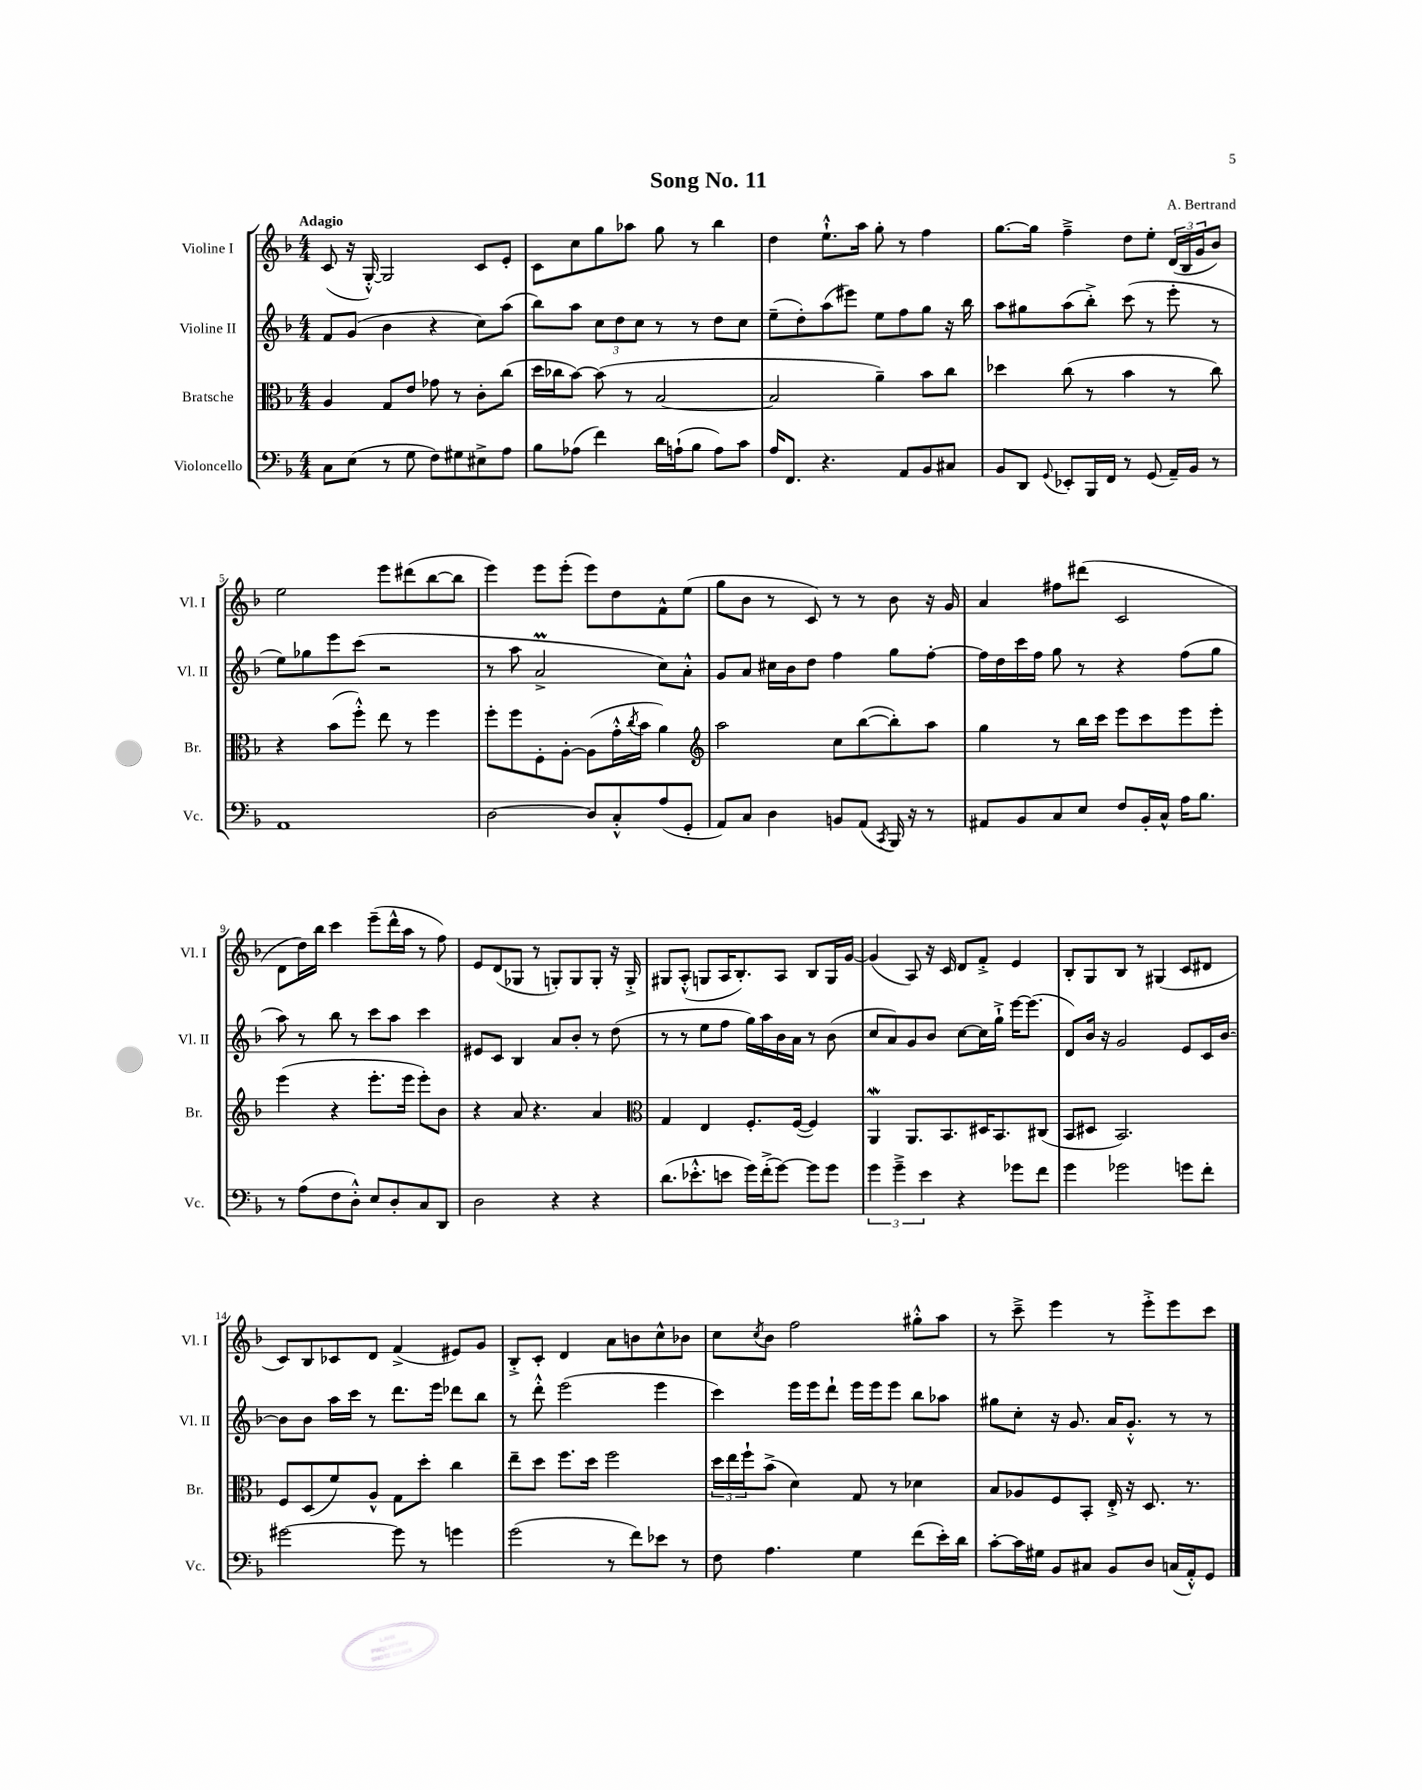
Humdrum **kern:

**kern	**kern	**kern	**kern
*part4	*part3	*part2	*part1
*staff4	*staff3	*staff2	*staff1
*I"Violoncello	*I"Bratsche	*I"Violine II	*I"Violine I
*I'Vc.	*I'Br.	*I'Vl. II	*I'Vl. I
*clefF4	*clefC3	*clefG2	*clefG2
*k[b-]	*k[b-]	*k[b-]	*k[b-]
*M4/4	*M4/4	*M4/4	*M4/4
=1	=1	=1	=1
!	!	!	!LO:TX:a:B:t=Adagio
8C\L	4A/	8f/L	(8c/
(8E\J	.	(8g/J	16r
.	.	.	[16G'^^/)
8r	8G/L	4b-\	2G/]
8G\	8e/J	.	.
8F\L)	8g-X\	4r	.
8G#X\	8r	.	.
8E#X^\	8c'\L	8cc\L)	8c/L
8A\J	(8cc\J	(8aa\J	8e'/J
=2	=2	=2	=2
8B-\L	16dd\LL	8bb-\L)	8c\L
.	16cc-X\J	.	.
(8A-X\J	[8b-\J)	8aa\J	8cc\
4f\)	(8b-\]	12cc\L	8gg\
.	.	12dd\	.
.	8r	.	8aa-X\J
.	.	12cc\J	.
16d\LL	[2B-/	8r	8gg\
(16An`\J	.	.	.
8B-\J	.	8r	8r
8A\L)	.	8dd\L	4bb-\
8c\J	.	8cc\J	.
=3	=3	=3	=3
16A/KL	2B-/]	(8ee~\L	4dd\
8.FF/J	.	.	.
.	.	8dd'\)	.
4.r	.	(8aa\	8.ee`^^\L
.	.	8eee#X\J)	.
.	.	.	16aa\Jk
.	4a~\)	8ee\L	8gg'\
8AA/L	.	8ff\	8r
8BB-/	8b-\L	8gg\J	4ff\
8C#X/J	8cc\J	16r	.
.	.	16bb-\	.
=4	=4	=4	=4
8BB-/L	4dd-X\	8aa\L	[8.gg\L
8DD/J	.	8gg#X\	.
.	.	.	16gg\Jk]
8qqGG/	.	.	.
8EE-X'/L	(8cc\	(8aa\	4ff~^\
16BBB-/L	8r	8bb-'^\J)	.
16FF/JJ	.	.	.
8r	4b-\	(8ccc\	8dd\L
(8GG/	.	8r	8ee'\J
16AA~/LL)	8r	8eee'\	(24d/LL
.	.	.	24B-/
16BB-/JJ	.	.	.
.	.	.	24g/J
8r	8cc\)	8r	8b-/J)
!!LO:LB:g=z
=5	=5	=5	=5
1AA	4r	8ee\L)	2ee\
.	.	8gg-X\	.
.	(8b-\L	8eee\	.
.	8ff'^^\J)	(8ccc\J	.
.	8ee\	2r	8eee\L
.	8r	.	(8ddd#X\
.	4ff\	.	[8bb-\
.	.	.	8bb-\J]
=6	=6	=6	=6
[2D\	8ff'\L	8r	4eee\)
.	8ff\	8aa\	.
.	8F'\	2am^/	8eee\L
.	[8A'\J	.	(8eee'\J
8D/L]	(8A\L]	.	8eee\L)
8C'^^/	16g'^^\L	.	8dd\
.	8qcc/	.	.
.	16b-\JJ	.	.
(8A/	4a\)	8cc\L)	8f^^\
8GG'/J	.	8a'^^\J	(8ee\J
=7	=7	=7	=7
*	*clefG2	*	*
8AA/L)	2aa\	8g/L	8gg\L
8C/J	.	8a/J	8b-\J
4D\	.	16cc#X\LL	8r
.	.	16b-\J	.
.	.	8dd\J	8c/)
8BBn/L	8cc\L	4ff\	8r
(8AA/J	([8bb-\	.	8r
8qCC/	.	.	.
16BBB-/)	8bb-'\])	8gg\L	8b-\
16r	.	.	.
8r	8aa\J	[8ff'\J	16r
.	.	.	16g/
=8	=8	=8	=8
8AA#X/L	4gg\	16ff\LL]	4a/
.	.	16dd\	.
8BB-/	.	16ccc\	.
.	.	16ff\JJ	.
8C/	8r	8gg\	8ff#X\L
8E/J	16bb-\LL	8r	(8ddd#X\J
.	16ccc\JJ	.	.
8F/L	8eee\L	4r	2c/
16BB-'/L	8ccc\	.	.
16C^^/JJ	.	.	.
16A\KL	8eee\	(8ff\L	.
8.B-\J	.	.	.
.	8eee'\J	8gg\J	.
!!LO:LB:g=z
=9	=9	=9	=9
8r	(4eee\	8aa\)	8d\L
(8A\L	.	8r	16dd\L)
.	.	.	16bb-\JJ
8F\	4r	8bb-\	4ccc\
8D'^^\J)	.	8r	.
8E/L	8.eee'\L	8ccc\L	(8eee~\L
8D'/	.	8aa\J	16ddd^^\L
.	16eee\Jk	.	16aa\JJ
8C/	8eee'\L)	4ccc\	8r
8DD/J	8b-\J	.	8ff\)
=10	=10	=10	=10
2D\	4r	8e#X/L	8e/L
.	.	8c/J	(8d/
.	8a/	4B-/	8G-X/J
.	4.r	.	8r
4r	.	8a/L	8Gn'/L)
.	.	8b-'/J	8G/
4r	4a/	8r	8G'/J
.	.	(8dd\	16r
.	.	.	16G'^/
=11	=11	=11	=11
*	*clefC3	*	*
(8.d\L	4G/	8r	8G#X/L
.	.	8r	(8A'^^/J
8.e-X'^^\	.	.	.
.	4E/	8ee\L	8Gn/L
8en\J	.	8ff\J	16A/K
.	.	.	8.B-'/)
16g\LL)	8.F'/L	16gg\LL)	.
(16f'^\J	.	16aa\	.
[8g\J)	.	16b-\	8A/J
.	([16F/Jk	16a\JJ	.
8g\L]	4F/])	8r	8B-/L
8g\J	.	(8b-\	16G/L
.	.	.	[16g/JJ
=12	=12	=12	=12
6g\	4AAW/	8cc/L	(4g/]
.	.	8a/)	.
6g~^\	.	.	.
.	8.AA/L	8g/	8A/)
6e\	.	.	.
.	.	8b-/J	16r
.	8.BB-/	.	16c/
4r	.	[8cc\L	8d/L
.	16D#X/K	16cc\L]	8f'^/J
.	8.BB-/	16gg`^\JJ	.
8g-X\L	.	[16eee\KL	4e/
.	.	(8.eee\J]	.
8f\J	(8C#X/J	.	.
=13	=13	=13	=13
4g\	8BB-/L	8d/L)	8B-'/L
.	8D#X/J	16b-/Jk	8G/
.	.	16r	.
2g-X\	2.BB-/)	2g/	8B-/J
.	.	.	8r
.	.	.	(4G#X/
8gn\L	.	8e/L	8c/L
8f'\J	.	16c/L	8d#X/J
.	.	[16b-/JJ	.
!!LO:LB:g=z
=14	=14	=14	=14
[2g#X\	8F/L	8b-\L]	8c/L)
.	(8D/	8b-\J	8B-/
.	8f/)	16aa\LL	8c-X/
.	.	16ccc\JJ	.
.	8A^^/J	8r	8d/J
8g#\]	8G\L	8.ddd\L	(4f^/
8r	8dd'\J	.	.
.	.	16eee\Jk	.
4gn\	4cc\	8ddd-X\L	8e#X/L)
.	.	8bb-\J	8g/J
=15	=15	=15	=15
(2g\	8ee~\L	8r	8B-'^/L
.	8dd\J	8ddd'^^\	8c'/J
.	8.ff\L	(2eee\	4d/
.	16dd\Jk	.	.
8r	2ff\	.	8a\L
8f\L)	.	.	8bn\
8e-X\J	.	4eee\	8cc^^\
8r	.	.	8b-X\J
=16	=16	=16	=16
8F\	24dd\LL	4ccc\)	8cc\L
.	24ee\	.	.
.	24ff`\J	.	.
.	.	.	8qcc/
4.A\	(8b-^\J	.	8b-\J
.	4d\)	16eee\LL	2ff\
.	.	16eee\J	.
.	.	8ddd`\J	.
4G\	8G/	16eee\LL	.
.	.	16eee\J	.
.	8r	8eee\J	.
(8f\L	4d-X\	8bb-\L	8gg#X'^^\L
16e'\L)	.	8aa-X\J	8aa\J
16d\JJ	.	.	.
=17	=17	=17	=17
[8c'\L	8B-/L	8gg#X\L	8r
16c\L]	8A-X/	8cc'\J	8ccc~^\
16G#X\JJ	.	.	.
8BB-/L	8F/	16r	4eee\
.	.	8.g/	.
8C#X/J	8BB-'/J	.	.
8BB-/L	16E'^/	16a/KL	8r
.	16r	8.g'^^/J	.
8D/J	8.D/	.	8eee'^\L
(16Cn/LL	.	8r	8eee\
16AA'^^/J)	8.r	.	.
8GG/J	.	8r	8ccc\J
==	==	==	==
*-	*-	*-	*-
